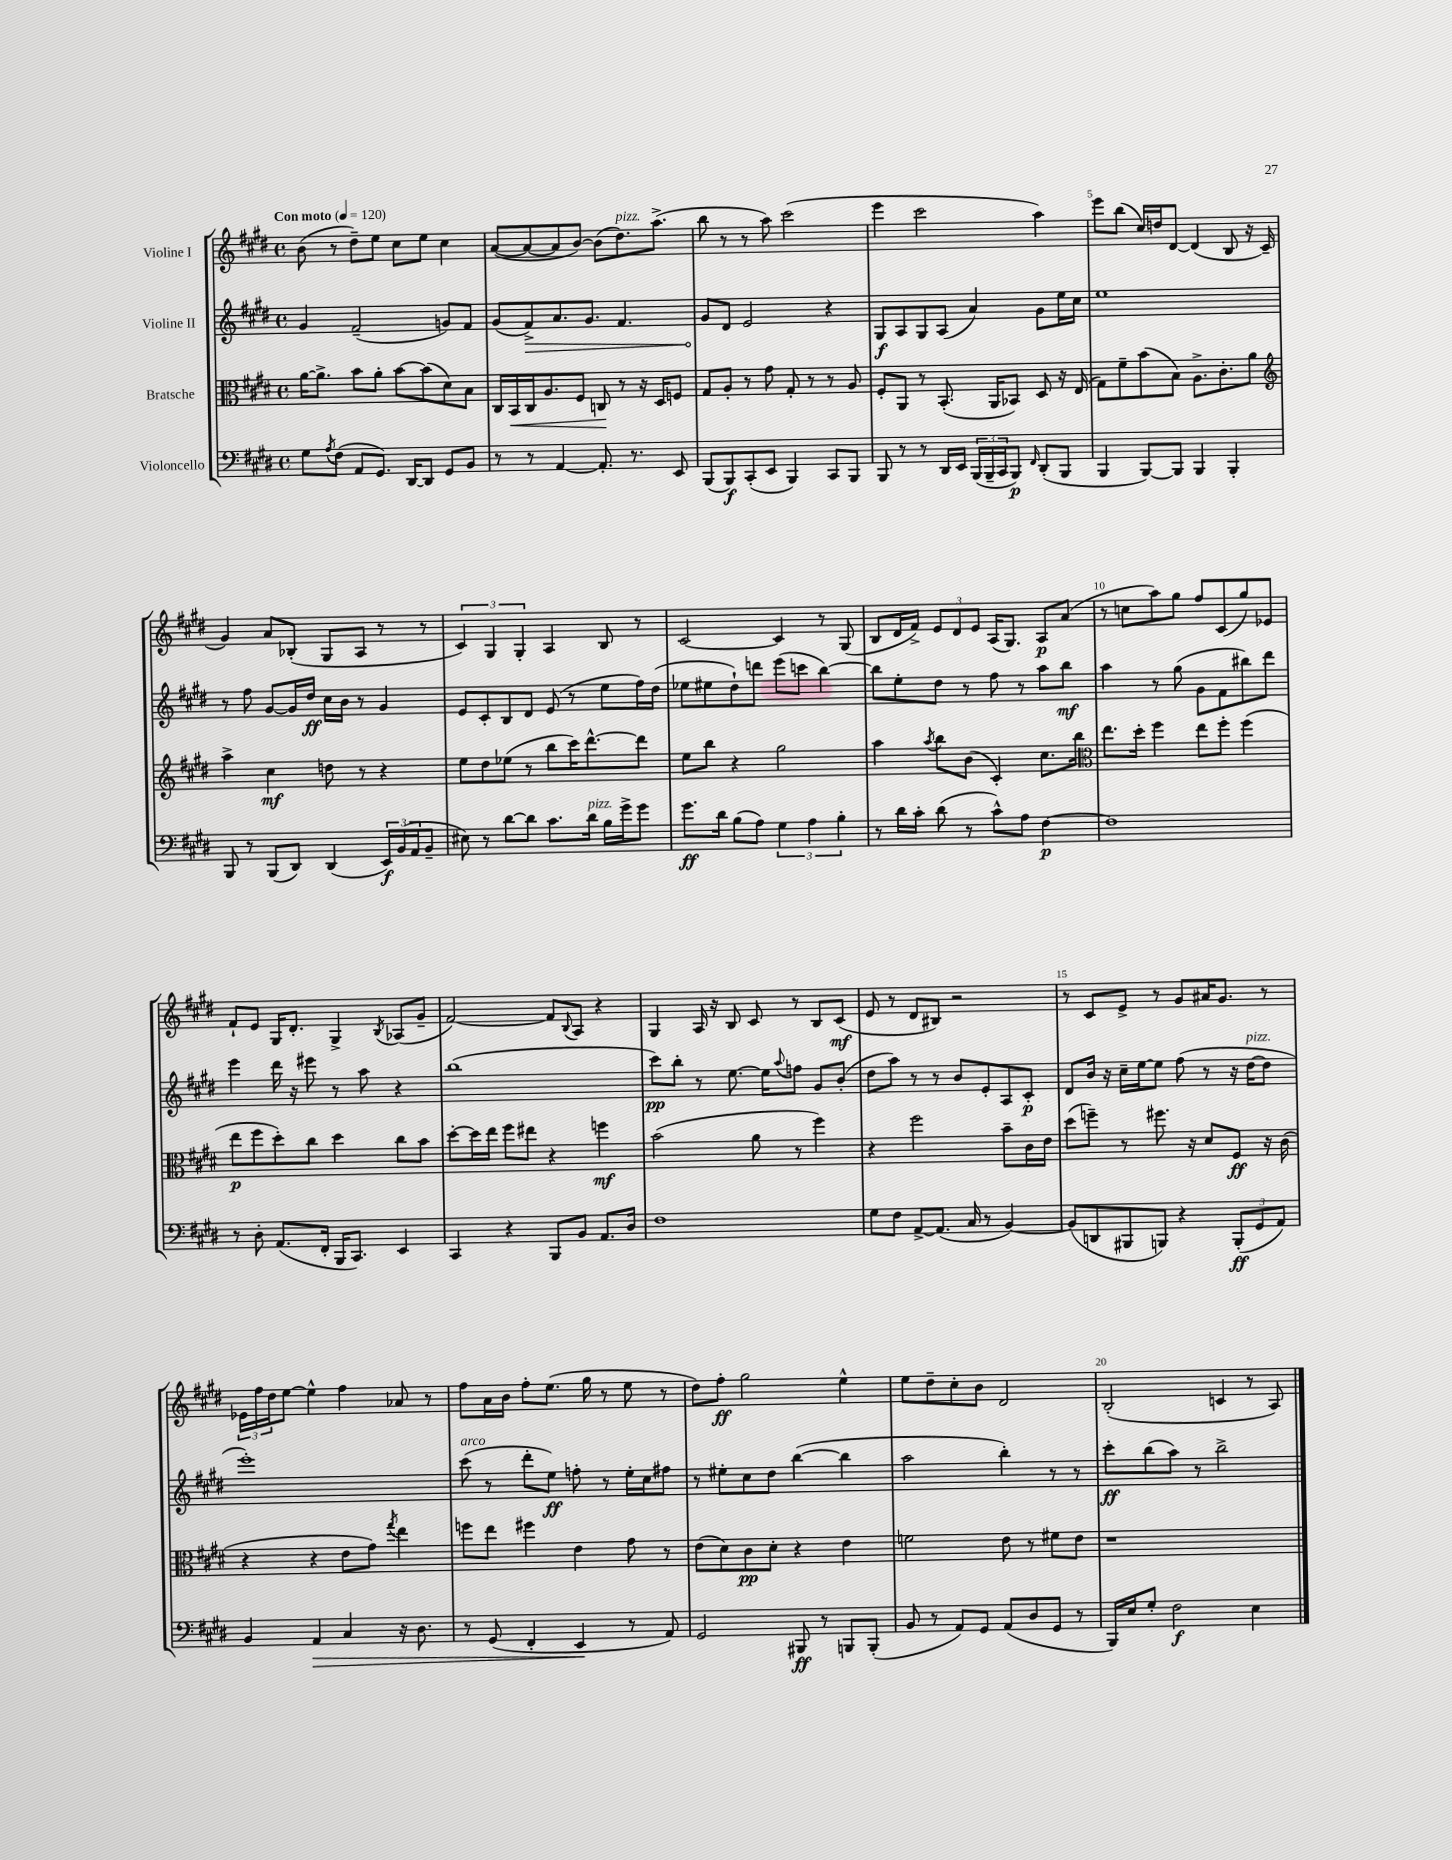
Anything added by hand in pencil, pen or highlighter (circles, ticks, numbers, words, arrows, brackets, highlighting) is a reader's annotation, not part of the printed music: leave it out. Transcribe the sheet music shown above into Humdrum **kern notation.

**kern	**dynam	**kern	**dynam	**kern	**dynam	**kern	**dynam
*part4	*part4	*part3	*part3	*part2	*part2	*part1	*part1
*staff4	*staff4	*staff3	*staff3	*staff2	*staff2	*staff1	*staff1
*I"Violoncello	*	*I"Bratsche	*	*I"Violine II	*	*I"Violine I	*
*clefF4	*	*clefC3	*	*clefG2	*	*clefG2	*
*k[f#c#g#d#]	*	*k[f#c#g#d#]	*	*k[f#c#g#d#]	*	*k[f#c#g#d#]	*
*M4/4	*	*M4/4	*	*M4/4	*	*M4/4	*
*met(c)	*	*met(c)	*	*met(c)	*	*met(c)	*
*MM120	*	*MM120	*	*MM120	*	*MM120	*
=1	=1	=1	=1	=1	=1	=1	=1
!	!	!	!	!	!	!LO:TX:a:B:t=Con moto	!
8G#\L	.	[16a\KL	.	4g#/	.	(8b\	.
.	.	8.a^\J]	.	.	.	.	.
8qA/	.	.	.	.	.	.	.
(8F#\J	.	.	.	.	.	8r	.
8AA/L	.	8b\L	.	(2f#~/	.	8dd#~\L)	.
8.GG#/J)	.	8a'\J	.	.	.	8ee\J	.
.	.	[8b\L	.	.	.	8cc#\L	.
[16DD#/KL	.	.	.	.	.	.	.
8DD#/J]	.	(8b\]	.	.	.	8ee\J	.
8GG#/L	.	8d#\)	.	8gn/L)	.	4cc#\	.
8BB/J	.	8B\J	.	8f#/J	.	.	.
=2	=2	=2	=2	=2	=2	=2	=2
8r	.	16C#/LL	.	(8g#/L	.	([8a/L	.
!	!	!	!LO:HP:b	!	!	!	!
.	.	16BB/	<	.	.	.	.
!	!	!	!	!	!LO:HP:b	!	!
8r	.	16C#/J	.	8f#^/)	>	8a/_	.
.	.	8.A/	.	.	.	.	.
[4AA/	.	.	.	8.a/	.	8a/]	.
.	.	8F#/J	.	.	.	[8b/J)	.
.	.	.	.	8.g#/J	.	.	.
8.AA'/]	.	8Cn/	.	.	.	(8b\L]	.
!	!	!	!	!	!	!LO:TX:a:i:t=pizz.	!
.	.	8r	[	4.f#/	.	8.dd#\)	.
8.r	.	.	.	.	.	.	.
.	.	16r	.	.	.	.	.
.	.	16D#/KL	.	.	.	(8.aa^\J	.
8EE/	.	8Fn/J	.	.	.	.	.
=3	=3	=3	=3	=3	=3	=3	=3
(8BBB/L	.	8G#/L	.	8g#/L	.	8bb\	.
8BBB/)	f	8A'/J	.	8d#/J	]	8r	.
(8CC#'/	.	8r	.	2e/	.	8r	.
8EE/J	.	8g#\	.	.	.	8aa\)	.
4BBB/)	.	8G#'/	.	.	.	(2ccc#\	.
.	.	8r	.	.	.	.	.
8CC#/L	.	8r	.	4r	.	.	.
8BBB/J	.	8A/	.	.	.	.	.
=4	=4	=4	=4	=4	=4	=4	=4
8BBB/	.	8F#'/L	.	8G#/L	f	4eee\	.
8r	.	8AA/J	.	8A/	.	.	.
8r	.	8r	.	8G#/	.	2ccc#\	.
16DD#/LL	.	(8.BB'/	.	(8A/J	.	.	.
16EE/JJ	.	.	.	.	.	.	.
(24BBB/LL	.	.	.	4a/)	.	.	.
24BBB~/	.	.	.	.	.	.	.
.	.	16AA/KL	.	.	.	.	.
24CC#/J	.	.	.	.	.	.	.
8BBB/J)	p	8BB-X/J)	.	.	.	.	.
16qqFF#/	.	.	.	.	.	.	.
(8DD#'/L	.	8D#/	.	8g#\L	.	4aa\)	.
8BBB/J	.	16r	.	16ee\L	.	.	.
.	.	(16E/	.	16cc#\JJ	.	.	.
=5	=5	=5	=5	=5	=5	=5	=5
4BBB/	.	8G#\L)	.	1ee	.	8eee\L	.
.	.	8f#~\	.	.	.	(8bb\J	.
[8BBB/L)	.	(8b\	.	.	.	16cc#/LL)	.
.	.	.	.	.	.	16ddn/J	.
8BBB/J]	.	8B\J)	.	.	.	[8d#/J	.
4BBB/	.	8.A^\L	.	.	.	(4d#/]	.
.	.	8.c#'\	.	.	.	.	.
4BBB'/	.	.	.	.	.	8B/	.
.	.	8a\J	.	.	.	16r	.
.	.	.	.	.	.	16c#~/	.
!!LO:LB:g=z
=6	=6	=6	=6	=6	=6	=6	=6
*	*	*clefG2	*	*	*	*	*
8BBB/	.	4aa^\	.	8r	.	4g#/)	.
8r	.	.	.	8ff#\	.	.	.
(8BBB/L	.	4cc#\	mf	[8g#/L	.	8a/L	.
8DD#/J)	.	.	.	16g#/L]	.	(8B-X'/J	.
.	.	.	.	16dd#/JJ	ff	.	.
(4DD#/	.	8ddn\	.	16cc#\LL	.	8G#/L	.
.	.	.	.	16b\JJ	.	.	.
.	.	8r	.	8r	.	8A/J	.
24EE/LL)	f	4r	.	4g#/	.	8r	.
(24BB/	.	.	.	.	.	.	.
24AA/J	.	.	.	.	.	.	.
8BB~/J	.	.	.	.	.	8r	.
=7	=7	=7	=7	=7	=7	=7	=7
8E#X\)	.	8ee\L	.	8e/L	.	6c#/)	.
8r	.	8dd#\	.	8c#'/	.	.	.
.	.	.	.	.	.	6G#/	.
[8d#\L	.	(8ee-X\J	.	8B/	.	.	.
.	.	.	.	.	.	6G#'/	.
8d#\J]	.	8r	.	8d#/J	.	.	.
8.c#\L	.	8bb\L	.	(8e/	.	4A/	.
.	.	16ccc#\K)	.	8r	.	.	.
!LO:TX:a:i:t=pizz.	!	!	!	!	!	!	!
16d#\Jk	.	[8.ddd#^^\	.	.	.	.	.
16B\LL	.	.	.	8ee\L	.	8B/	.
16g#^\J	.	.	.	.	.	.	.
8g#\J	.	8ddd#\J]	.	16ff#\L)	.	8r	.
.	.	.	.	(16dd#\JJ	.	.	.
=8	=8	=8	=8	=8	=8	=8	=8
8.g#\L	ff	8ee\L	.	8ee-X\L	.	[2c#/	.
.	.	8bb\J	.	8ee#X\	.	.	.
16d#\Jk	.	.	.	.	.	.	.
(8B\L	.	4r	.	8dd#`\)	.	.	.
8A\J)	.	.	.	8dddn\J	.	.	.
6G#\	.	2gg#\	.	(8eee\L	.	4c#/]	.
.	.	.	.	8cccn\J	.	.	.
6A\	.	.	.	.	.	.	.
.	.	.	.	[4bb\)	.	8r	.
6B'\	.	.	.	.	.	.	.
.	.	.	.	.	.	(8G#/	.
=9	=9	=9	=9	=9	=9	=9	=9
8r	.	4aa\	.	8bb\L]	.	8B/L	.
16d#\LL	.	.	.	8ee'\	.	16d#/L	.
16c#'\JJ	.	.	.	.	.	16f#^/JJ)	.
.	.	8qaa/	.	.	.	.	.
(8d#\	.	8bb\L	.	8dd#\J	.	12e/L	.
.	.	.	.	.	.	12d#/	.
8r	.	(8b\J	.	8r	.	.	.
.	.	.	.	.	.	12e/J	.
8c#^^\L)	.	4c#'/)	.	8ff#\	.	(16A/KL	.
.	.	.	.	.	.	8.G#/J)	.
8A\J	.	.	.	8r	.	.	.
[4F#\	p	8.cc#\L	.	8aa\L	.	8A/L	p
.	.	.	.	8bb\J	mf	(8a/J	.
.	.	16bb\Jk	.	.	.	.	.
=10	=10	=10	=10	=10	=10	=10	=10
*	*	*clefC3	*	*	*	*	*
1F#]	.	8.ee\L	.	4aa\	.	8r	.
.	.	.	.	.	.	8ccn\L	.
.	.	16dd#'\Jk	.	.	.	.	.
.	.	4ff#\	.	8r	.	8aa\)	.
.	.	.	.	(8gg#\	.	8gg#\J	.
.	.	8ee\L	.	8g#\L	.	8ff#/L	.
.	.	8ff#'\J	.	8f#\	.	(8c#/	.
.	.	(4ff#\	.	8bb#X\)	.	8gg#/)	.
.	.	.	.	8ddd#\J	.	8e-X/J	.
!!LO:LB:g=z
=11	=11	=11	=11	=11	=11	=11	=11
8r	.	8ee\L	p	4eee\	.	8f#`/L	.
8D#'\	.	8ff#\	.	.	.	8e/J	.
(8.AA/L	.	8dd#'\)	.	16ddd#\	.	16G#/KL	.
.	.	.	.	16r	.	8.d#'/J	.
.	.	8cc#\J	.	8eee#X\	.	.	.
16FF#'/Jk	.	.	.	.	.	.	.
16BBB/KL	.	4dd#\	.	8r	.	4G#^/	.
8.CC#/J)	.	.	.	.	.	.	.
.	.	.	.	8aa\	.	.	.
.	.	.	.	.	.	8qB/	.
4EE/	.	8cc#\L	.	4r	.	(8A-X/L	.
.	.	8b\J	.	.	.	8g#~/J	.
=12	=12	=12	=12	=12	=12	=12	=12
4CC#/	.	[8dd#'\L	.	(1bb	.	[2f#/)	.
.	.	16dd#\L]	.	.	.	.	.
.	.	16ee\JJ	.	.	.	.	.
4r	.	8ff#\L	.	.	.	.	.
.	.	8ee#X\J	.	.	.	.	.
8BBB/L	.	4r	.	.	.	8f#/L]	.
.	.	.	.	.	.	8qqB/	.
8BB/J	.	.	.	.	.	8A/J	.
8.AA/L	.	4ffn\	mf	.	.	4r	.
16D#/Jk	.	.	.	.	.	.	.
=13	=13	=13	=13	=13	=13	=13	=13
1F#	.	(2b\	.	8ccc#\L)	pp	4G#/	.
.	.	.	.	8bb'\J	.	.	.
.	.	.	.	8r	.	16A/	.
.	.	.	.	.	.	16r	.
.	.	.	.	[8.ee\	.	8B/	.
.	.	8a\	.	.	.	8c#/	.
.	.	.	.	16ee\KL]	.	.	.
.	.	.	.	8qqaa/	.	.	.
.	.	8r	.	8ffn\J	.	8r	.
.	.	4ff#\)	.	8g#/L	.	8B/L	.
.	.	.	.	(8b'/J	.	(8c#/J	mf
=14	=14	=14	=14	=14	=14	=14	=14
8G#\L	.	4r	.	8dd#\L	.	8e/	.
8F#\J	.	.	.	8aa\J)	.	8r	.
[8AA^/L	.	2ff#\	.	8r	.	8d#/L	.
(8.AA/J]	.	.	.	8r	.	8B#X/J)	.
.	.	.	.	8b/L	.	2r	.
16C#/	.	.	.	.	.	.	.
8r	.	.	.	8e'/	.	.	.
[4BB/)	.	8b~\L	.	8A/	.	.	.
.	.	16c#\L	.	8c#'/J	p	.	.
.	.	16e\JJ	.	.	.	.	.
=15	=15	=15	=15	=15	=15	=15	=15
(8BB/L]	.	(8dd#\L	.	8d#/L	.	8r	.
8DDn/	.	8ffn~\J)	.	16b/Jk	.	8c#/L	.
.	.	.	.	16r	.	.	.
8BBB#X/	.	8r	.	16cc#~\LL	.	8e^/J	.
.	.	.	.	[16ee\J	.	.	.
8BBBn/J)	.	8.ff#X\	.	8ee\J]	.	8r	.
4r	.	.	.	(8ff#\	.	8g#/L	.
.	.	16r	.	.	.	.	.
.	.	8d#/L	.	8r	.	16a#X/K	.
.	.	.	.	.	.	8.g#/J	.
(12BBB'/L	ff	8F#/J	ff	16r	.	.	.
!	!	!	!	!LO:TX:a:i:t=pizz.	!	!	!
.	.	.	.	[16dd#\KL	.	.	.
12GG#/	.	.	.	.	.	.	.
.	.	16r	.	8dd#\J]	.	8r	.
12AA/J)	.	.	.	.	.	.	.
.	.	(16c#\	.	.	.	.	.
!!LO:LB:g=z
=16	=16	=16	=16	=16	=16	=16	=16
4BB/	.	4r	.	1eee')	.	24e-X\LL	.
.	.	.	.	.	.	24ff#\	.
.	.	.	.	.	.	24dd#\J	.
.	.	.	.	.	.	[8ee\J	.
!	!LO:HP:b	!	!	!	!	!	!
4AA/	>	4r	.	.	.	4ee^^\]	.
4C#/	.	8e\L	.	.	.	4ff#\	.
.	.	8g#\J)	.	.	.	.	.
.	.	8qgg#/	.	.	.	.	.
16r	.	4ee\	.	.	.	8a-X/	.
8.D#\	.	.	.	.	.	.	.
.	.	.	.	.	.	8r	.
=17	=17	=17	=17	=17	=17	=17	=17
!	!	!	!	!LO:TX:a:i:t=arco	!	!	!
8r	.	8ffn\L	.	(8ccc#\	.	8ff#\L	.
(8GG#/	.	8ee\J	.	8r	.	16a\L	.
.	.	.	.	.	.	16b\JJ	.
4FF#'/	.	4ff#X\	.	8ddd#'\L	.	8ff#'\L	.
.	.	.	.	8ee\J)	ff	(8.ee\J	.
4EE/	.	4e\	.	8ffn'\	.	.	.
.	.	.	.	.	.	16gg#\	.
.	.	.	.	8r	.	8r	.
8r	]	8g#\	.	16ee'\LL	.	8ee\	.
.	.	.	.	16cc#\J	.	.	.
8AA/)	.	8r	.	8ff#X\J	.	8r	.
=18	=18	=18	=18	=18	=18	=18	=18
2GG#/	.	(8e\L	.	8r	.	8dd#\L)	.
.	.	8d#\)	.	8ee#X'\L	.	8ff#'\J	ff
.	.	8c#\	pp	8cc#\	.	2gg#\	.
.	.	8d#'\J	.	8dd#\J	.	.	.
8BBB#X/	ff	4r	.	([4bb\	.	.	.
8r	.	.	.	.	.	.	.
8BBBn/L	.	4e\	.	4bb\]	.	4ee^^\	.
(8BBB'/J	.	.	.	.	.	.	.
=19	=19	=19	=19	=19	=19	=19	=19
8BB/	.	2fn\	.	2aa\	.	8ee\L	.
8r	.	.	.	.	.	8dd#~\	.
8AA/L)	.	.	.	.	.	8cc#'\	.
8GG#/J	.	.	.	.	.	8b\J	.
(8AA/L	.	8e\	.	4bb'\)	.	2d#/	.
8D#/	.	8r	.	.	.	.	.
8GG#/J	.	8f#X\L	.	8r	.	.	.
8r	.	8e\J	.	8r	.	.	.
=20	=20	=20	=20	=20	=20	=20	=20
16BBB/LL)	.	1r	.	8ccc#'\L	ff	(2B'/	.
16E/J	.	.	.	.	.	.	.
8G#'/J	.	.	.	(8bb\	.	.	.
2F#\	f	.	.	8aa\J)	.	.	.
.	.	.	.	8r	.	.	.
.	.	.	.	2bb^\	.	4cn/	.
4E\	.	.	.	.	.	8r	.
.	.	.	.	.	.	8A/)	.
==	==	==	==	==	==	==	==
*-	*-	*-	*-	*-	*-	*-	*-
